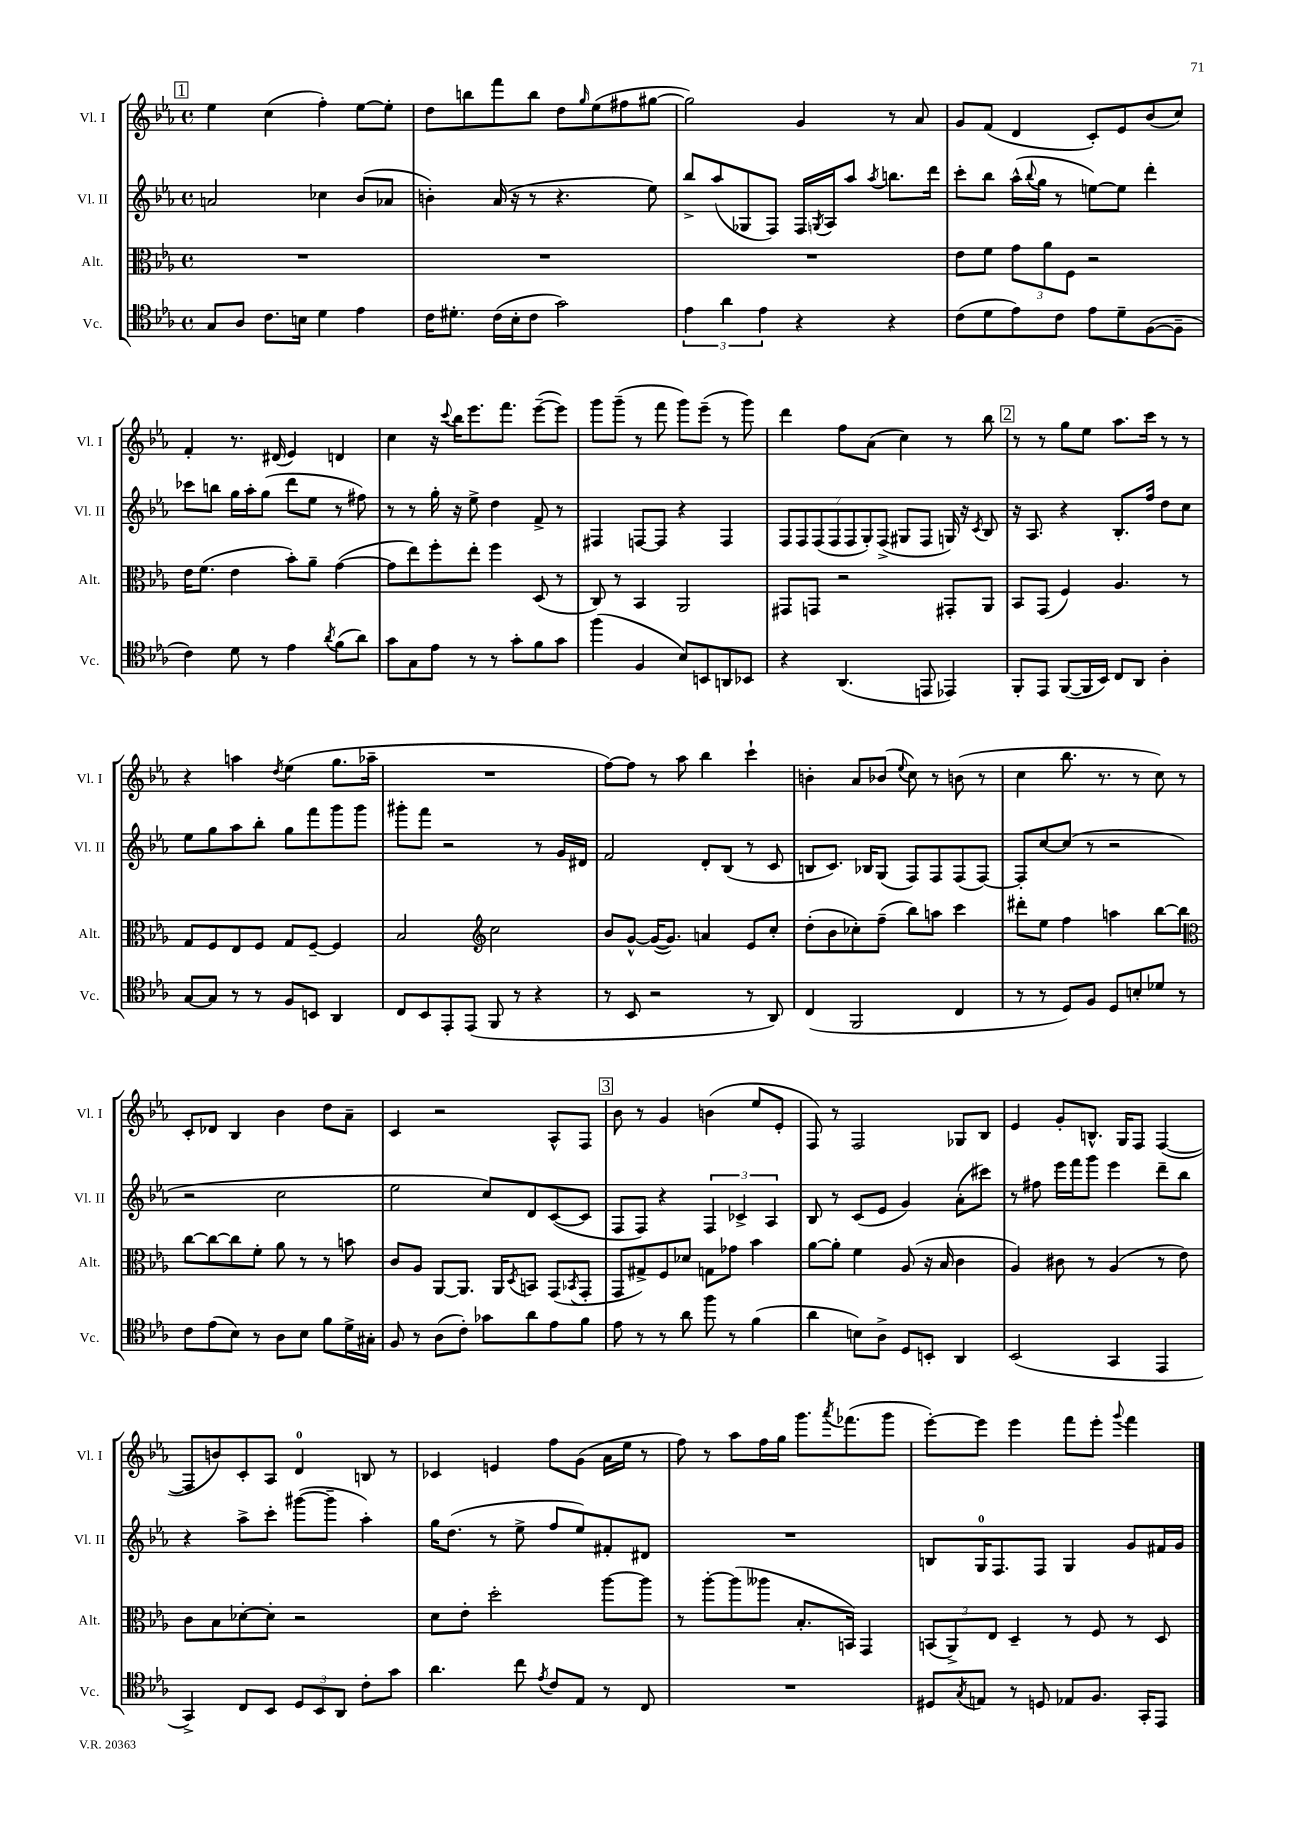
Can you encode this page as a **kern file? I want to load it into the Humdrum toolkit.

**kern	**kern	**kern	**kern
*staff4	*staff3	*staff2	*staff1
*clefC4	*clefC3	*clefG2	*clefG2
*k[b-e-a-]	*k[b-e-a-]	*k[b-e-a-]	*k[b-e-a-]
*M4/4	*M4/4	*M4/4	*M4/4
*met(c)	*met(c)	*met(c)	*met(c)
8G	1r	2a	4ee-
8A-	.	.	.
8.c	.	.	(4cc
16B	.	.	.
4d	.	4cc-	4ff')
4e-	.	(8b-	[8ee-
.	.	8a-	8ee-']
=	=	=	=
16c	1r	4b')	8dd
8.d#'	.	.	.
.	.	.	8bb
(16c	.	(16a-	8fff
16B-'	.	16r	.
8c	.	8r	8bb
2g)	.	4.r	8dd
.	.	.	16qqgg
.	.	.	(8ee-
.	.	.	8ff#
.	.	8ee-)	[8gg#
=	=	=	=
6e-	1r	8bb-^	2gg#])
.	.	(8aa-	.
6a-	.	.	.
.	.	8G-	.
6e-	.	.	.
.	.	8F)	.
4r	.	16F	4g
.	.	8qG	.
.	.	16A-	.
.	.	8aa-	.
.	.	8qaa-	.
4r	.	8.bb	8r
.	.	.	8a-
.	.	16ddd	.
=	=	=	=
(8c	8e-	8ccc'	8g
8d	8f	8bb-	(8f
8e-)	12g	(16aa-^^	4d
.	.	8qqbb-	.
.	.	16gg	.
.	12a-	.	.
8c	.	8r	.
.	12F	.	.
8e-	2r	[8ee)	8c')
8d~	.	8ee]	8e-
([8F	.	4ddd'	(8b-
8F~]	.	.	8cc)
=	=	=	=
4c)	16e-	8ccc-	4f'
.	(8.f	.	.
.	.	8bb	.
8d	4e-	16gg	8.r
.	.	16aa-'	.
8r	.	(8gg	.
.	.	.	(16d#
4e-	8b-')	8ddd	4e-)
.	8a-~	8ee-	.
8qa-	.	.	.
(8f	([4g	8r	4d
8a-)	.	8ff#)	.
=	=	=	=
8g	8g]	8r	4cc
8G	8ee-)	8r	.
8e-	8ff'	16gg'	16r
.	.	.	8qqccc
.	.	16r	16bb-
8r	8ee-'	8ee-^	8.eee-
8r	4ff	4dd	.
.	.	.	8.fff
8g'	.	.	.
8f	(8D	8f^	([8eee-~
8g	8r	8r	8eee-])
=	=	=	=
(4ff	8C)	4F#	8ggg
.	8r	.	(8ggg~
4F	4BB-	[8F	8r
.	.	8F]	8fff
8B-)	2AA-	4r	8ggg)
8BB	.	.	(8eee-~
8AA	.	4F	8r
8BB-	.	.	8ggg)
=	=	=	=
4r	8GG#	14F	4ddd
.	.	14F	.
.	8GG	.	.
.	.	(14F	.
.	.	14F	.
(4.AA-	2r	.	8ff
.	.	14F	.
.	.	14G')	.
.	.	.	(8a-
.	.	(14F^	.
.	.	8G#	4cc)
8EE	.	8F	.
4EE-)	8GG#'	16G)	8r
.	.	16r	.
.	.	8qc	.
.	8AA-	8B-	8bb-
=	=	=	=
8FF'	8BB-	16r	8r
.	.	8.A-	.
8EE-	(8GG	.	8r
([8FF	4F)	4r	8gg
16FF]	.	.	8ee-
16BB-)	.	.	.
8C	4.A-	8.B-'	8.aa-
8AA-	.	.	.
.	.	16ff	16ccc
4A-'	.	8dd	8r
.	8r	8cc	8r
=	=	=	=
[8G	8G	8ee-	4r
8G]	8F	8gg	.
8r	8E-	8aa-	4aa
8r	8F	8bb-'	.
.	.	.	8qdd
8F	8G	8gg	(4ee-
8BB	[8F~	8fff	.
4AA-	4F]	8ggg	8.gg
.	.	8ggg	.
.	.	.	16aa-~
=	=	=	=
8C	2B-	8ggg#'	1r
8BB-	.	8fff	.
8EE-'	.	2r	.
(8EE-	.	.	.
*	*clefG2	*	*
8FF	2cc	.	.
8r	.	.	.
4r	.	8r	.
.	.	16g	.
.	.	16d#	.
=	=	=	=
8r	8b-	2f	[8ff)
8BB-	[8g^^	.	8ff]
2r	(16g_	.	8r
.	8.g])	.	.
.	.	.	8aa-
.	4a	8d'	4bb-
.	.	(8B-	.
8r	8e-	8r	4ccc`
8AA-)	8cc'	8c	.
=	=	=	=
(4C	(8dd'	8B	4b'
.	8b-	8.c)	.
2FF	8cc-')	.	8a-
.	.	16B-	.
.	(8ff~	(8G	(8b-
.	.	.	8qqee-
.	8bb-)	8F)	8cc)
.	8aa	8F	8r
4C	4ccc	(8F	(8b
.	.	[8F)	8r
=	=	=	=
8r	8ddd#'	8F']	4cc
8r	8ee-	[8cc	.
8D)	4ff	(8cc]	8.bb-
8F	.	8r	.
.	.	.	8.r
8D	4aa	2r	.
8B'	.	.	8r
8d-	[8bb-	.	8cc)
8r	8bb-]	.	8r
=	=	=	=
*	*clefC3	*	*
8c	[8cc	2r	8c'
(8e-	8cc_	.	8d-
8B-)	8cc]	.	4B-
8r	8f'	.	.
8A-	8a-	2cc	4b-
8B-	8r	.	.
8f	8r	.	8dd
16d^	8b	.	8a-~
16G#'	.	.	.
=	=	=	=
8F	8c	2ee-	4c
8r	8A-	.	.
(8A-	[8AA-	.	2r
8c')	8.AA-]	.	.
8g-	.	8cc)	.
.	16AA-	.	.
.	8qD	.	.
8a-	8BB	8d	.
8e-	(8GG	([8c	8A-^^
.	8qBB-	.	.
8f	8GG'	8c]	8F
=	=	=	=
8e-	8GG	8F	8b-
8r	8G#^)	8F)	8r
8r	8F	4r	4g
8a-	8d-	.	.
8ff	8G	6F	(4b
8r	8g-	.	.
.	.	6c-^	.
(4f	4b-	.	8ee-
.	.	6A-	.
.	.	.	8e-'
=	=	=	=
4a-	[8a-	8B-	8F)
.	8a-']	8r	8r
8B)	4f	(8c	2F
8A-^	.	8e-	.
8D	(8A-	4g)	.
8BB'	16r	.	.
.	16B-	.	.
4AA-	4c	(8a-'	8G-
.	.	8ccc#)	8B-
=	=	=	=
(2BB-	4A-)	8r	4e-
.	.	8ff#	.
.	8c#	16eee-	8g'
.	.	16fff	.
.	8r	8ggg	8.B^^
4GG	(4A-	4eee-	.
.	.	.	16G
.	.	.	8F
4EE-	8r	8ddd~	([4F
.	8e-)	8bb-	.
=	=	=	=
4GG^)	8c	4r	8F]
.	8B-	.	8b)
8C	[8d-'	8aa-^	8c'
8BB-	8d-']	8ccc'	8A-
12D	2r	([8ggg#	4d
12BB-	.	.	.
.	.	8ggg#~]	.
12AA-	.	.	.
8c'	.	4aa-')	8B
8g	.	.	8r
=	=	=	=
4.a-	8d	16gg	4c-
.	.	(8.dd	.
.	8e-'	.	.
.	2dd'	8r	4e
8cc	.	8ee-^	.
8qe-	.	.	.
8c	.	8ff	8ff
8E-	.	8ee-)	(8g
8r	[8aa-	8f#'	16a-
.	.	.	16ee-
8C	8aa-]	8d#	8r
=	=	=	=
1r	8r	1r	8ff)
.	[8aa-'	.	8r
.	(8aa-]	.	8aa-
.	8aa--	.	16ff
.	.	.	16gg
.	8.B-'	.	8.ggg
.	.	.	8qaaa-
.	16BB)	.	(8.fff-
.	4GG	.	.
.	.	.	8ggg
=	=	=	=
8D#	(12BB	8B	[8eee-')
.	12AA-^)	.	.
8qG	.	.	.
8E	.	16G	8eee-]
.	12E-	.	.
.	.	8.F	.
8r	4D~	.	4eee-
8D	.	8F	.
8E-	8r	4G	8fff
8.F	8F	.	8eee-'
.	.	.	8qqggg
.	8r	8g	4fff
16GG'	.	.	.
8EE-	8D	16f#	.
.	.	16g	.
==	==	==	==
*-	*-	*-	*-
